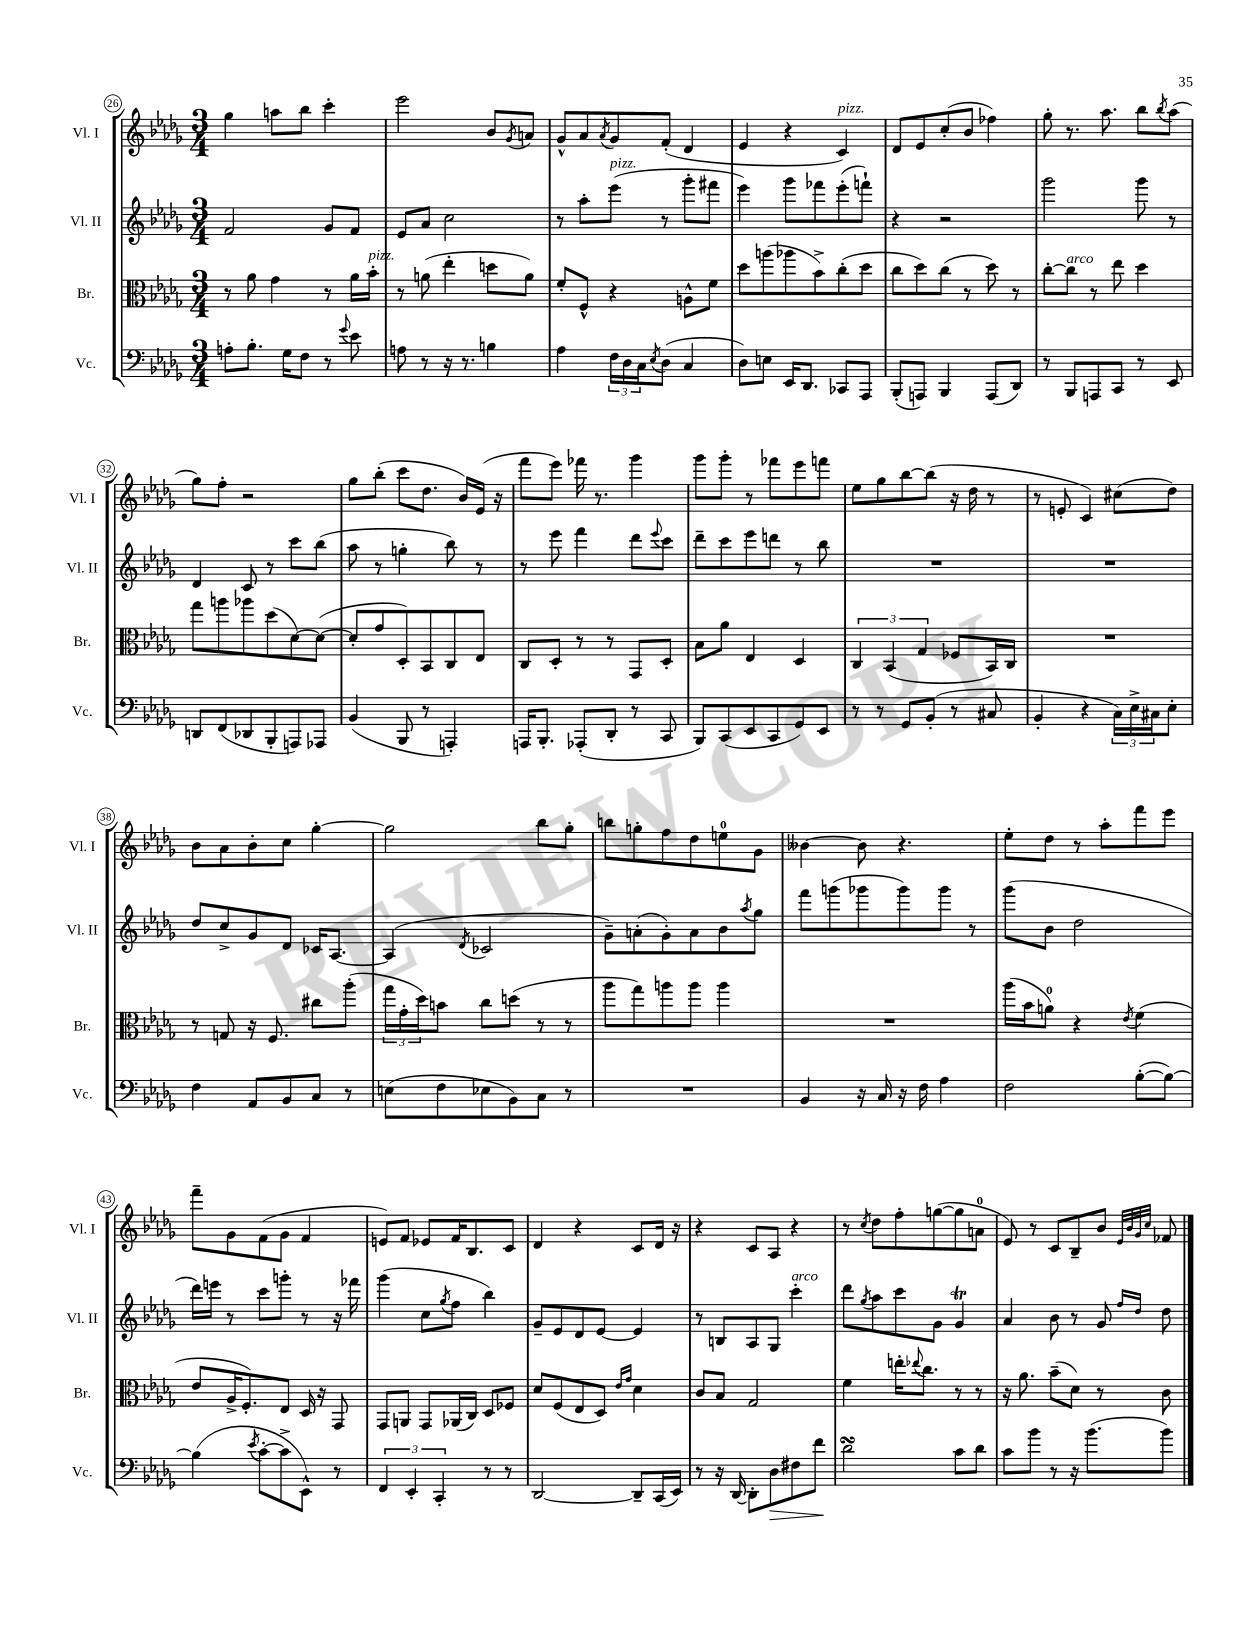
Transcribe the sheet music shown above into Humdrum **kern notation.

**kern	**dynam	**kern	**kern	**kern
*part4	*part4	*part3	*part2	*part1
*staff4	*staff4	*staff3	*staff2	*staff1
*I"Vc.	*	*I"Br.	*I"Vl. II	*I"Vl. I
*I'Vc.	*	*I'Br.	*I'Vl. II	*I'Vl. I
*clefF4	*	*clefC3	*clefG2	*clefG2
*k[b-e-a-d-g-]	*	*k[b-e-a-d-g-]	*k[b-e-a-d-g-]	*k[b-e-a-d-g-]
*M3/4	*	*M3/4	*M3/4	*M3/4
=26	=26	=26	=26	=26
8An'\L	.	8r	2f/	4gg-\
8.B-'\J	.	8a-\	.	.
.	.	4g-\	.	8aan\L
16G-\KL	.	.	.	.
8F\J	.	.	.	8bb-\J
8r	.	8r	8g-/L	4ccc'\
8qqg-/	.	.	.	.
8e-\	.	16a-\LL	8f/J	.
!	!	!LO:TX:a:i:t=pizz.	!	!
.	.	16b-'\JJ	.	.
=27	=27	=27	=27	=27
8An\	.	8r	8e-/L	2eee-\
8r	.	(8an\	8a-/J	.
16r	.	4ee-'\	2cc\	.
8.r	.	.	.	.
4Bn\	.	8ddn\L	.	8b-/L
.	.	.	.	8qg-/
.	.	8a\J)	.	8an/J
=28	=28	=28	=28	=28
4A-\	.	8f'/L	8r	8g-^^/L
.	.	8F^^/J	8aa-'\L	8a-/
.	.	.	.	8qa-/
!	!	!	!LO:TX:a:i:t=pizz.	!
24F\LL	.	4r	(8eee-\J	8g-/
24D-\	.	.	.	.
24C\J	.	.	.	.
8qE-/	.	.	.	.
(8D-\J	.	.	8r	(8f'/J
4C/	.	8An^^\L	8ggg-'\L	4d-/
.	.	8f\J	8fff#X\J	.
=29	=29	=29	=29	=29
8D-\L)	.	8dd-\L	4eee-\)	4e-/
8En\J	.	(8aan\	.	.
16EE-/KL	.	8aa-X\	8ggg-\L	4r
8.DD-/J	.	.	.	.
.	.	8b-^\)	8fff-X\	.
!	!	!	!	!LO:TX:a:i:t=pizz.
8CC-X/L	.	(8cc'\	(8eee-'\	4c/)
8AAA-/J	.	8dd-\J	8fffn`\J)	.
=30	=30	=30	=30	=30
(8BBB-'/L	.	8cc\L	4r	8d-/L
8AAAn/J)	.	8dd-\)	.	8e-/
4BBB-/	.	(8cc\J	2r	(8cc'/
.	.	8r	.	8b-/J
(8AAA/L	.	8dd-\)	.	4ff-X\)
8DD-/J)	.	8r	.	.
=31	=31	=31	=31	=31
8r	.	[8cc'\L	2ggg-\	8gg-'\
!	!	!LO:TX:a:i:t=arco	!	!
8BBB-/L	.	8cc\J]	.	8.r
8AAAn/	.	8r	.	.
.	.	.	.	8.aa-\
8CC/J	.	8ee-\	.	.
8r	.	4dd-\	8ggg-\	8bb-\L
.	.	.	.	8qbb-/
8EE-/	.	.	8r	(8aa-\J
!!LO:LB:g=z
=32	=32	=32	=32	=32
8DDn/L	.	8gg-\L	4d-/	8gg-\L)
(8FF/	.	8aan\	.	8ff'\J
8DD-X/	.	8aa-X\	8c/	2r
8BBB-'/	.	(8dd-\	8r	.
8AAAn/)	.	[8d-\)	8ccc\L	.
8AAA-X/J	.	(8d-\J_	(8bb-\J	.
=33	=33	=33	=33	=33
(4BB-/	.	8d-'/L]	8aa-\	8gg-\L
.	.	8g-/	8r	(8bb-'\J
8BBB-/	.	8D-'/)	4ggn'\	8ccc\L
8r	.	8BB-/	.	8.dd-\J
4AAAn'/)	.	8C/	8bb-\)	.
.	.	.	.	16b-/LL)
.	.	8E-/J	8r	(16e-/JJ
.	.	.	.	16r
=34	=34	=34	=34	=34
16AAAn/KL	.	8C/L	8r	8fff\L
8.BBB-'/J	.	.	.	.
.	.	8D-'/J	8eee-\	8eee-\J)
(8AAA-X'/L	.	8r	4fff\	16fff-X\
.	.	.	.	8.r
8DD-'/J	.	8r	.	.
8r	.	8GG-/L	8ddd-\L	4ggg-\
.	.	.	8qqeee-/	.
8CC/	.	8D-'/J	8ccc\J	.
=35	=35	=35	=35	=35
8BBB-/L)	.	8B-\L	8ddd-~\L	8ggg-\L
(8CC/	.	8a-\J	8ccc\	8ggg-'\J
8EE-/	.	4E-/	8eee-\	8r
8CC/	.	.	8dddn\J	8fff-X\L
8GG-/)	.	4D-/	8r	8eee-\
8EE-/J	.	.	8bb-\	8fffn\J
=36	=36	=36	=36	=36
8r	.	6C/	2.r	8ee-\L
8r	.	.	.	8gg-\
.	.	(6BB-/	.	.
8GG-/L	.	.	.	[8bb-\
.	.	6G-/	.	.
(8BB-'/J	.	.	.	(8bb-\J]
8r	.	8F-X/L	.	16r
.	.	.	.	16dd-\
8C#X/	.	16BB-/L)	.	8r
.	.	16C/JJ	.	.
=37	=37	=37	=37	=37
4BB-'/	.	2.r	2.r	8r
.	.	.	.	8en'/
4r	.	.	.	4c/)
24C\LL)	.	.	.	(8cc#X\L
24E-^\	.	.	.	.
24C#X\J	.	.	.	.
8E-'\J	.	.	.	8dd-\J)
!!LO:LB:g=z
=38	=38	=38	=38	=38
4F\	.	8r	8dd-/L	8b-\L
.	.	8Gn/	8cc^/	8a-\
8AA-/L	.	16r	8g-/	8b-'\
.	.	8.F/	.	.
8BB-/	.	.	8d-/J	8cc\J
8C/J	.	8cc#X\L	16c-X/KL	[4gg-'\
.	.	.	[8.A-/J	.
8r	.	(8aa-'\J	.	.
=39	=39	=39	=39	=39
(8En\L	.	24gg-\LL	(4A-/]	2gg-\]
.	.	24g-'\	.	.
.	.	24dd-\J)	.	.
8F\	.	8bn\J	.	.
.	.	.	8qd-/	.
8E-X\	.	8cc\L	2c-X/	.
8BB-\)	.	(8ddn\J	.	.
8C\J	.	8r	.	8bb-\L
8r	.	8r	.	8gg-'\J
=40	=40	=40	=40	=40
2.r	.	8aa-\L	8g-~\L)	8bbn\L
.	.	8gg-\)	(8an'\	8ggn'\
.	.	8aan\	8g-'\)	8ff\
.	.	8aa\J	8a\	8dd-\
.	.	4aa\	8b-\	8een\
.	.	.	8qaa-/	.
.	.	.	8gg-\J	8g-\J
=41	=41	=41	=41	=41
4BB-/	.	2.r	8fff\L	[4b--X\
.	.	.	(8gggn\	.
16r	.	.	8ggg-X\	8b--\]
16C/	.	.	.	.
16r	.	.	8ggg-\)	4.r
16F\	.	.	.	.
4A-\	.	.	8ggg-\J	.
.	.	.	8r	.
=42	=42	=42	=42	=42
2F\	.	(16aa-\LL	(8ggg-\L	8ee-'\L
.	.	16b-\J	.	.
.	.	8an\J)	8b-\J	8dd-\J
.	.	4r	2dd-\	8r
.	.	.	.	8aa-'\L
.	.	8qe-/	.	.
([8B-'\L	.	(4f\	.	8fff\
8B-\J_)	.	.	.	8eee-\J
!!LO:LB:g=z
=43	=43	=43	=43	=43
(4B-\]	.	8e-/L	16ddd-\LL)	8fff~\L
.	.	.	16eeen\JJ	.
.	.	16A-^/K	8r	8g-\
.	.	8.F'/)	.	.
8qe-/	.	.	.	.
[8c'\L	.	.	8ccc\L	(8f\
8c^\]	.	8E-/J	8gggn'\J	8g-\J
8EE-^^\J)	.	16D-/	8r	4f/
.	.	16r	.	.
8r	.	8GG-/	16r	.
.	.	.	16fff-X\	.
=44	=44	=44	=44	=44
6FF/	.	8GG-/L	(4ggg-\	8en/L)
.	.	8AAn/J	.	8f/J
6EE-'/	.	.	.	.
.	.	8GG-/L	8cc\L	8e-X/L
6CC'/	.	.	.	.
.	.	.	8qgg-/	.
.	.	(16AA-X/L	8ff\J	16f/K
.	.	16C/JJ)	.	8.B-/
8r	.	8D-/L	4bb-\)	.
8r	.	8F-X/J	.	8c/J
=45	=45	=45	=45	=45
[2DD-/	.	8d-/L	8g-~/L	4d-/
.	.	(8F/	8e-/	.
.	.	8E-/	8d-/	4r
.	.	8D-/J)	[8e-/J	.
.	.	16qqe-/LL	.	.
.	.	16qqg-/JJ	.	.
8DD-~/L]	.	4d-\	4e-/]	8c/L
(16CC/L	.	.	.	16d-/Jk
16EE-/JJ)	.	.	.	16r
=46	=46	=46	=46	=46
8r	.	8c/L	8r	4r
16r	.	8B-/J	8Bn/L	.
[16DD-/	.	.	.	.
8DD-'\L]	.	2G-/	8A-/	8c/L
!	!LO:HP:b	!	!	!
8D-\	>	.	8G-/J	8A-/J
!	!	!	!LO:TX:a:i:t=arco	!
8F#X\	.	.	4ccc'\	4r
8f\J	.	.	.	.
.	]	.	.	.
=47	=47	=47	=47	=47
2d-sSSs\	.	4f\	8ddd-\L	8r
.	.	.	8qgg-/	8qcc/
.	.	.	8aa-\	8dd-\L
.	.	16een'\KL	8ccc\	8ff'\
.	.	8qqee-X/	.	.
.	.	8.cc\J	.	.
.	.	.	8g-\J	([8ggn\
8c\L	.	8r	4g-T/	8gg\]
8d-\J	.	8r	.	8an\J
=48	=48	=48	=48	=48
8c\L	.	16r	4a-/	8e-/)
.	.	8.a-\	.	.
8b-\J	.	.	.	8r
8r	.	(8b-~\L	8b-\	8c/L
16r	.	8d-\J)	8r	8B-~/
(8.b-\L	.	.	.	.
.	.	8r	8g-/	8b-/J
.	.	.	.	32qqe-/LLL
.	.	.	.	32qqb-/
.	.	.	16qqff/LL	32qqg-/
.	.	.	16qqdd-/JJ	32qqcc/JJJ
8b-\J)	.	8c\	8dd-\	8f-X/
==	==	==	==	==
*-	*-	*-	*-	*-
